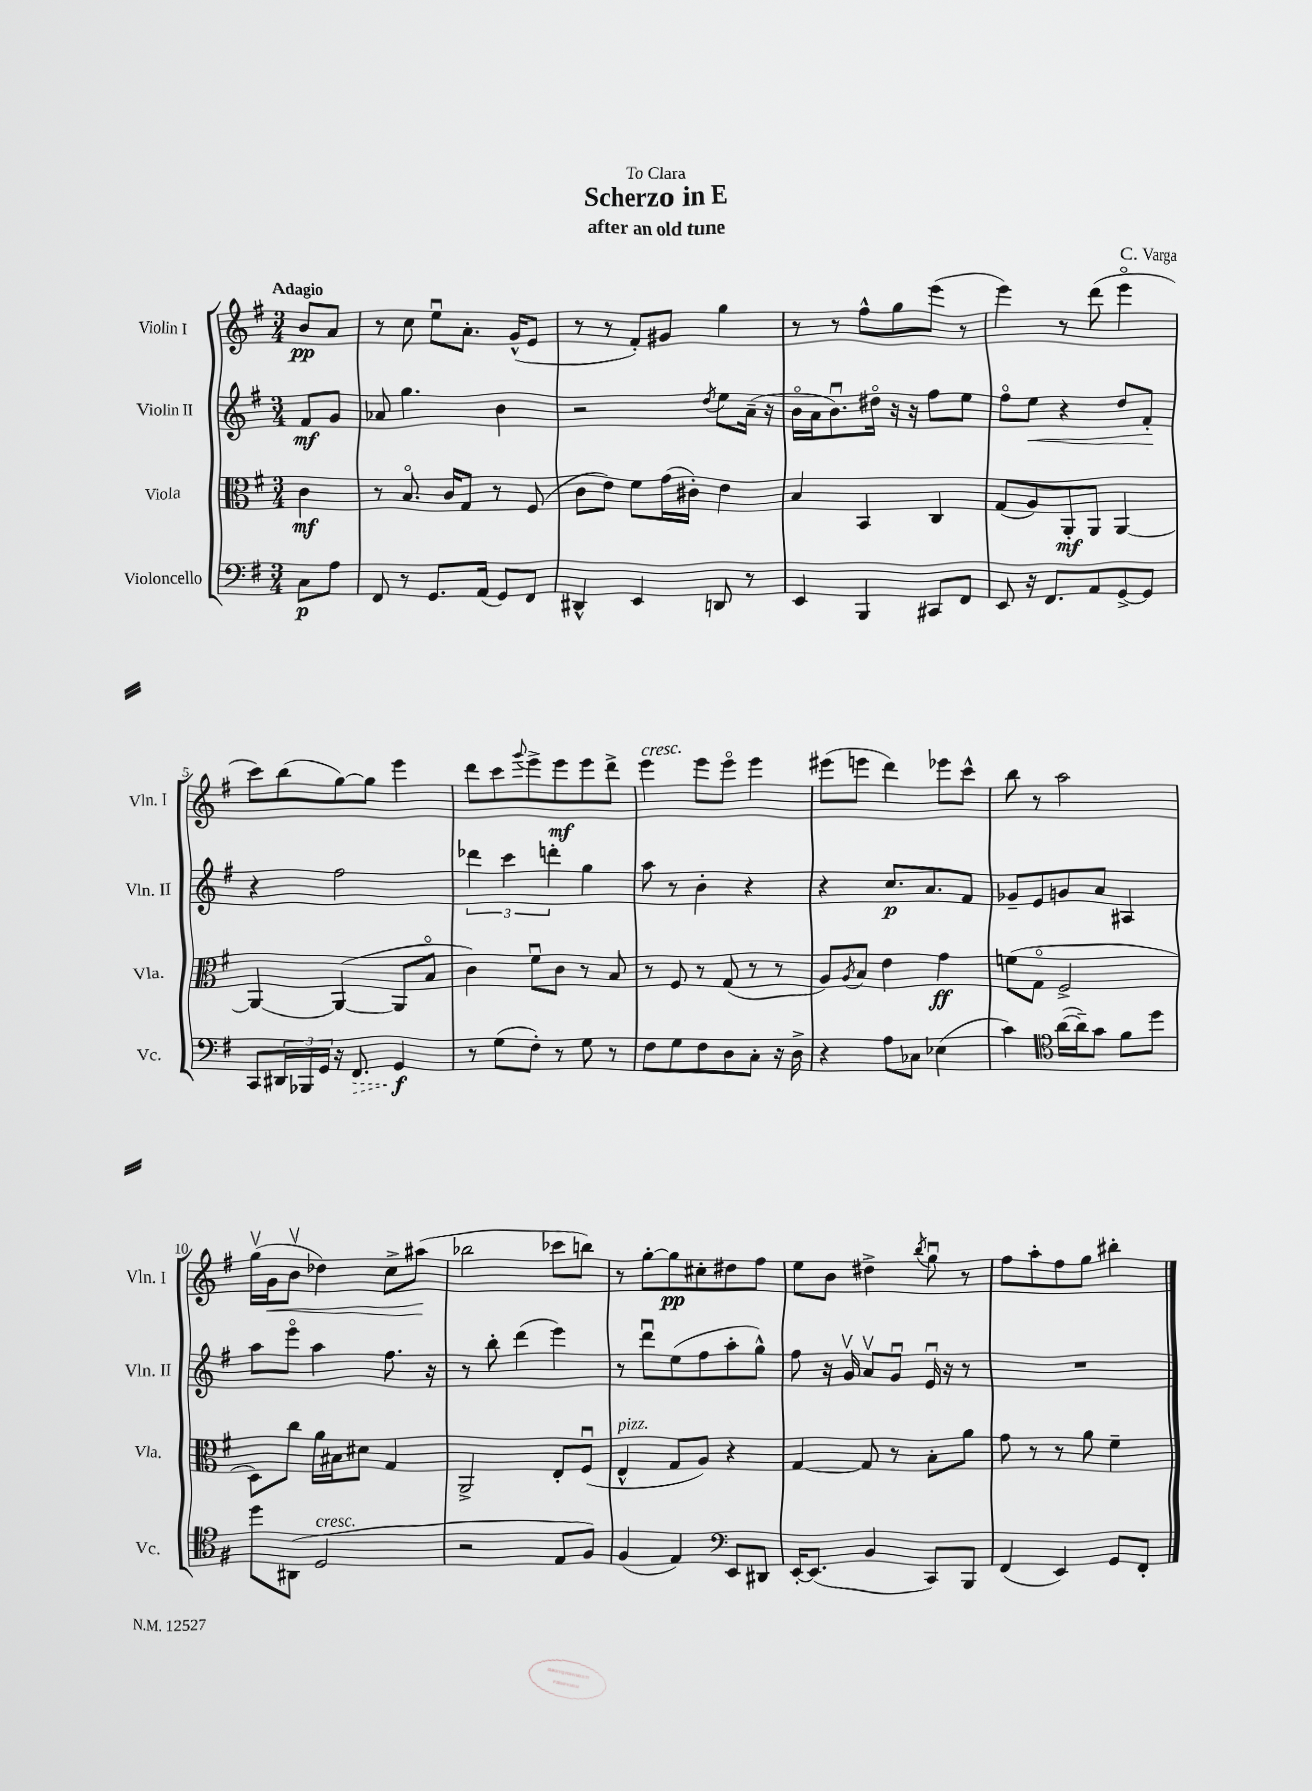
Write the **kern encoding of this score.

**kern	**dynam	**kern	**dynam	**kern	**dynam	**kern	**dynam
*part4	*part4	*part3	*part3	*part2	*part2	*part1	*part1
*staff4	*staff4	*staff3	*staff3	*staff2	*staff2	*staff1	*staff1
*I"Violoncello	*	*I"Viola	*	*I"Violin II	*	*I"Violin I	*
*I'Vc.	*	*I'Vla.	*	*I'Vln. II	*	*I'Vln. I	*
*clefF4	*	*clefC3	*	*clefG2	*	*clefG2	*
*k[f#]	*	*k[f#]	*	*k[f#]	*	*k[f#]	*
*M3/4	*	*M3/4	*	*M3/4	*	*M3/4	*
=	=	=	=	=	=	=	=
!	!	!	!	!	!	!LO:TX:a:B:t=Adagio	!
8C\L	p	4c\	mf	8f#/L	mf	8b/L	pp
8A\J	.	.	.	8g/J	.	8a/J	.
=1	=1	=1	=1	=1	=1	=1	=1
8FF#/	.	8r	.	8a-X/	.	8r	.
8r	.	8.B/	.	4.gg\	.	8cc\	.
8.GG/L	.	.	.	.	.	8eeu\L	.
.	.	16c/KL	.	.	.	.	.
.	.	8G/J	.	.	.	8.a'\J	.
(16AA/Jk	.	.	.	.	.	.	.
8GG/L)	.	8r	.	4b\	.	.	.
.	.	.	.	.	.	(16g^^/KL	.
8FF#/J	.	(8F#/	.	.	.	8e/J	.
=2	=2	=2	=2	=2	=2	=2	=2
4DD#X^^/	.	8c\L	.	2r	.	8r	.
.	.	8e\J)	.	.	.	8r	.
4EE/	.	8f#\L	.	.	.	8f#'/L)	.
.	.	(16g\L	.	.	.	8g#X/J	.
.	.	16c#X'\JJ)	.	.	.	.	.
.	.	.	.	8qdd/	.	.	.
8DDn/	.	4e\	.	8ee\L	.	4gg\	.
8r	.	.	.	(16a~\Jk	.	.	.
.	.	.	.	16r	.	.	.
=3	=3	=3	=3	=3	=3	=3	=3
4EE/	.	4B/	.	16b\LL	.	8r	.
.	.	.	.	16a\J	.	.	.
.	.	.	.	8.bu\)	.	8r	.
4BBB/	.	4BB/	.	.	.	8ff#^^\L	.
.	.	.	.	16dd#X\Jk	.	.	.
.	.	.	.	16r	.	8gg\	.
.	.	.	.	16r	.	.	.
8CC#X/L	.	4C/	.	8ff#\L	.	(8eee\J	.
8FF#/J	.	.	.	8ee\J	.	8r	.
=4	=4	=4	=4	=4	=4	=4	=4
8EE/	.	(8G/L	.	8ff#\L	.	4eee\)	.
!	!	!	!	!	!LO:HP:b	!	!
16r	.	8A/)	.	8ee\J	<	.	.
8.FF#/L	.	.	.	.	.	.	.
.	.	8AA'/	mf	4r	.	8r	.
8AA/	.	8AA/J	.	.	.	(8ddd\	.
[8GG^/	.	[4AA/	.	8dd/L	.	4eee\	.
8GG/J]	.	.	.	8f#'/J	.	.	.
.	.	.	.	.	[	.	.
!!LO:LB:g=z
=5	=5	=5	=5	=5	=5	=5	=5
8CC/L	.	4AA/_	.	4r	.	8ccc\L)	.
24DD#X/L	.	.	.	.	.	(8bb\	.
24BBB-X/	.	.	.	.	.	.	.
24GG/JJ	.	.	.	.	.	.	.
16r	.	(4AA/_	.	2ff#\	.	[8gg\)	.
!	!LO:HP:b	!	!	!	!	!	!
8.FF#/	>	.	.	.	.	.	.
.	.	.	.	.	.	8gg\J]	.
4GG/	f	8AA/L]	.	.	.	4eee\	.
.	.	8B/J	.	.	.	.	.
.	]	.	.	.	.	.	.
=6	=6	=6	=6	=6	=6	=6	=6
8r	.	4c\)	.	6ddd-X\	.	8ddd\L	.
(8G\L	.	.	.	.	.	8ccc\	.
.	.	.	.	6ccc\	.	.	.
.	.	.	.	.	.	8qqggg/	.
8F#'\J)	.	8f#u\L	.	.	.	8eee^\	.
.	.	.	.	6dddn'\	.	.	.
8r	.	8c\J	.	.	.	8eee\	mf
8G\	.	8r	.	4gg\	.	8eee\	.
8r	.	8B/	.	.	.	8ddd^\J	.
=7	=7	=7	=7	=7	=7	=7	=7
!	!	!	!	!	!	!LO:TX:a:i:t=cresc.	!
8F#\L	.	8r	.	8aa\	.	4eee\	.
8G\	.	8F#/	.	8r	.	.	.
8F#\	.	8r	.	4b'\	.	8eee\L	.
8D\	.	(8G/	.	.	.	8eee\J	.
8C'\J	.	8r	.	4r	.	4eee\	.
16r	.	8r	.	.	.	.	.
16D^\	.	.	.	.	.	.	.
=8	=8	=8	=8	=8	=8	=8	=8
4r	.	8A/L)	.	4r	.	(8eee#X\L	.
.	.	8qA/	.	.	.	.	.
.	.	8B/J	.	.	.	8eeen\J	.
8A\L	.	4e\	.	8.cc/L	p	4ddd\)	.
8C-X\J	.	.	.	.	.	.	.
.	.	.	.	8.a/	.	.	.
(4E-X\	.	4g\	ff	.	.	8eee-X\L	.
.	.	.	.	8f#/J	.	8ccc^^\J	.
=9	=9	=9	=9	=9	=9	=9	=9
4c\)	.	(8fn\L	.	8g-X~/L	.	8bb\	.
.	.	8G\J	.	8e/	.	8r	.
*clefC4	*	*	*	*	*	*	*
([16a\LL	.	2F#^/	.	8gn/	.	2aa\	.
16a~\J])	.	.	.	.	.	.	.
8g\J	.	.	.	8a/J	.	.	.
8f#\L	.	.	.	4A#X/	.	.	.
8dd\J	.	.	.	.	.	.	.
!!LO:LB:g=z
=10	=10	=10	=10	=10	=10	=10	=10
8dd\L	.	8D\L)	.	8aa\L	.	(16ggv\LL	.
!	!	!	!	!	!	!	!LO:HP:b
.	.	.	.	.	.	16g\J	<
(8AA#X\J	.	8cc\J	.	8eee\J	.	8bv\J	.
!LO:TX:a:i:t=cresc.	!	!	!	!	!	!	!
2D/	.	16a\LL	.	4aa\	.	4dd-X\)	.
.	.	16B#X\J	.	.	.	.	.
.	.	8d#X\J	.	.	.	.	.
.	.	4G/	.	8.ff#\	.	8cc^\L	.
.	.	.	.	.	.	(8aa#X\J	.
.	.	.	.	16r	.	.	.
.	.	.	.	.	.	.	[
=11	=11	=11	=11	=11	=11	=11	=11
2r	.	2AA^/	.	8r	.	2bb-X\	.
.	.	.	.	8bb'\	.	.	.
.	.	.	.	(4ddd\	.	.	.
8E/L	.	8E'/L	.	4eee\)	.	8ccc-X\L	.
8F#/J)	.	(8F#u/J	.	.	.	8bbn\J)	.
=12	=12	=12	=12	=12	=12	=12	=12
!	!	!LO:TX:a:i:t=pizz.	!	!	!	!	!
(4F#/	.	4E^^/	.	8r	.	8r	.
.	.	.	.	8dddu\L	.	[8gg'\L	.
4E/)	.	8G/L	.	(8ee\	.	8gg\]	pp
.	.	8A/J)	.	8ff#\	.	8cc#X'\	.
*clefF4	*	*	*	*	*	*	*
8EE/L	.	4r	.	8aa'\	.	8dd#X\	.
8DD#X/J	.	.	.	8gg^^\J)	.	8ff#\J	.
=13	=13	=13	=13	=13	=13	=13	=13
[16EE'/KL	.	[4G/	.	8ff#\	.	8ee\L	.
(8.EE/J]	.	.	.	.	.	.	.
.	.	.	.	16r	.	8b\J	.
.	.	.	.	16gv/	.	.	.
4BB/	.	8G/]	.	8av/L	.	4dd#X^\	.
.	.	8r	.	8gu/J	.	.	.
.	.	.	.	.	.	8qbb/	.
8CC/L)	.	8B'\L	.	16eu/	.	8ggu\	.
.	.	.	.	16r	.	.	.
8BBB/J	.	8a\J	.	8r	.	8r	.
=14	=14	=14	=14	=14	=14	=14	=14
(4FF#/	.	8g\	.	2.r	.	8ff#\L	.
.	.	8r	.	.	.	8aa'\	.
4EE/)	.	8r	.	.	.	8ff#\	.
.	.	8a\	.	.	.	8gg\J	.
8GG/L	.	4f#~\	.	.	.	4bb#X'\	.
8FF#'/J	.	.	.	.	.	.	.
==	==	==	==	==	==	==	==
*-	*-	*-	*-	*-	*-	*-	*-
